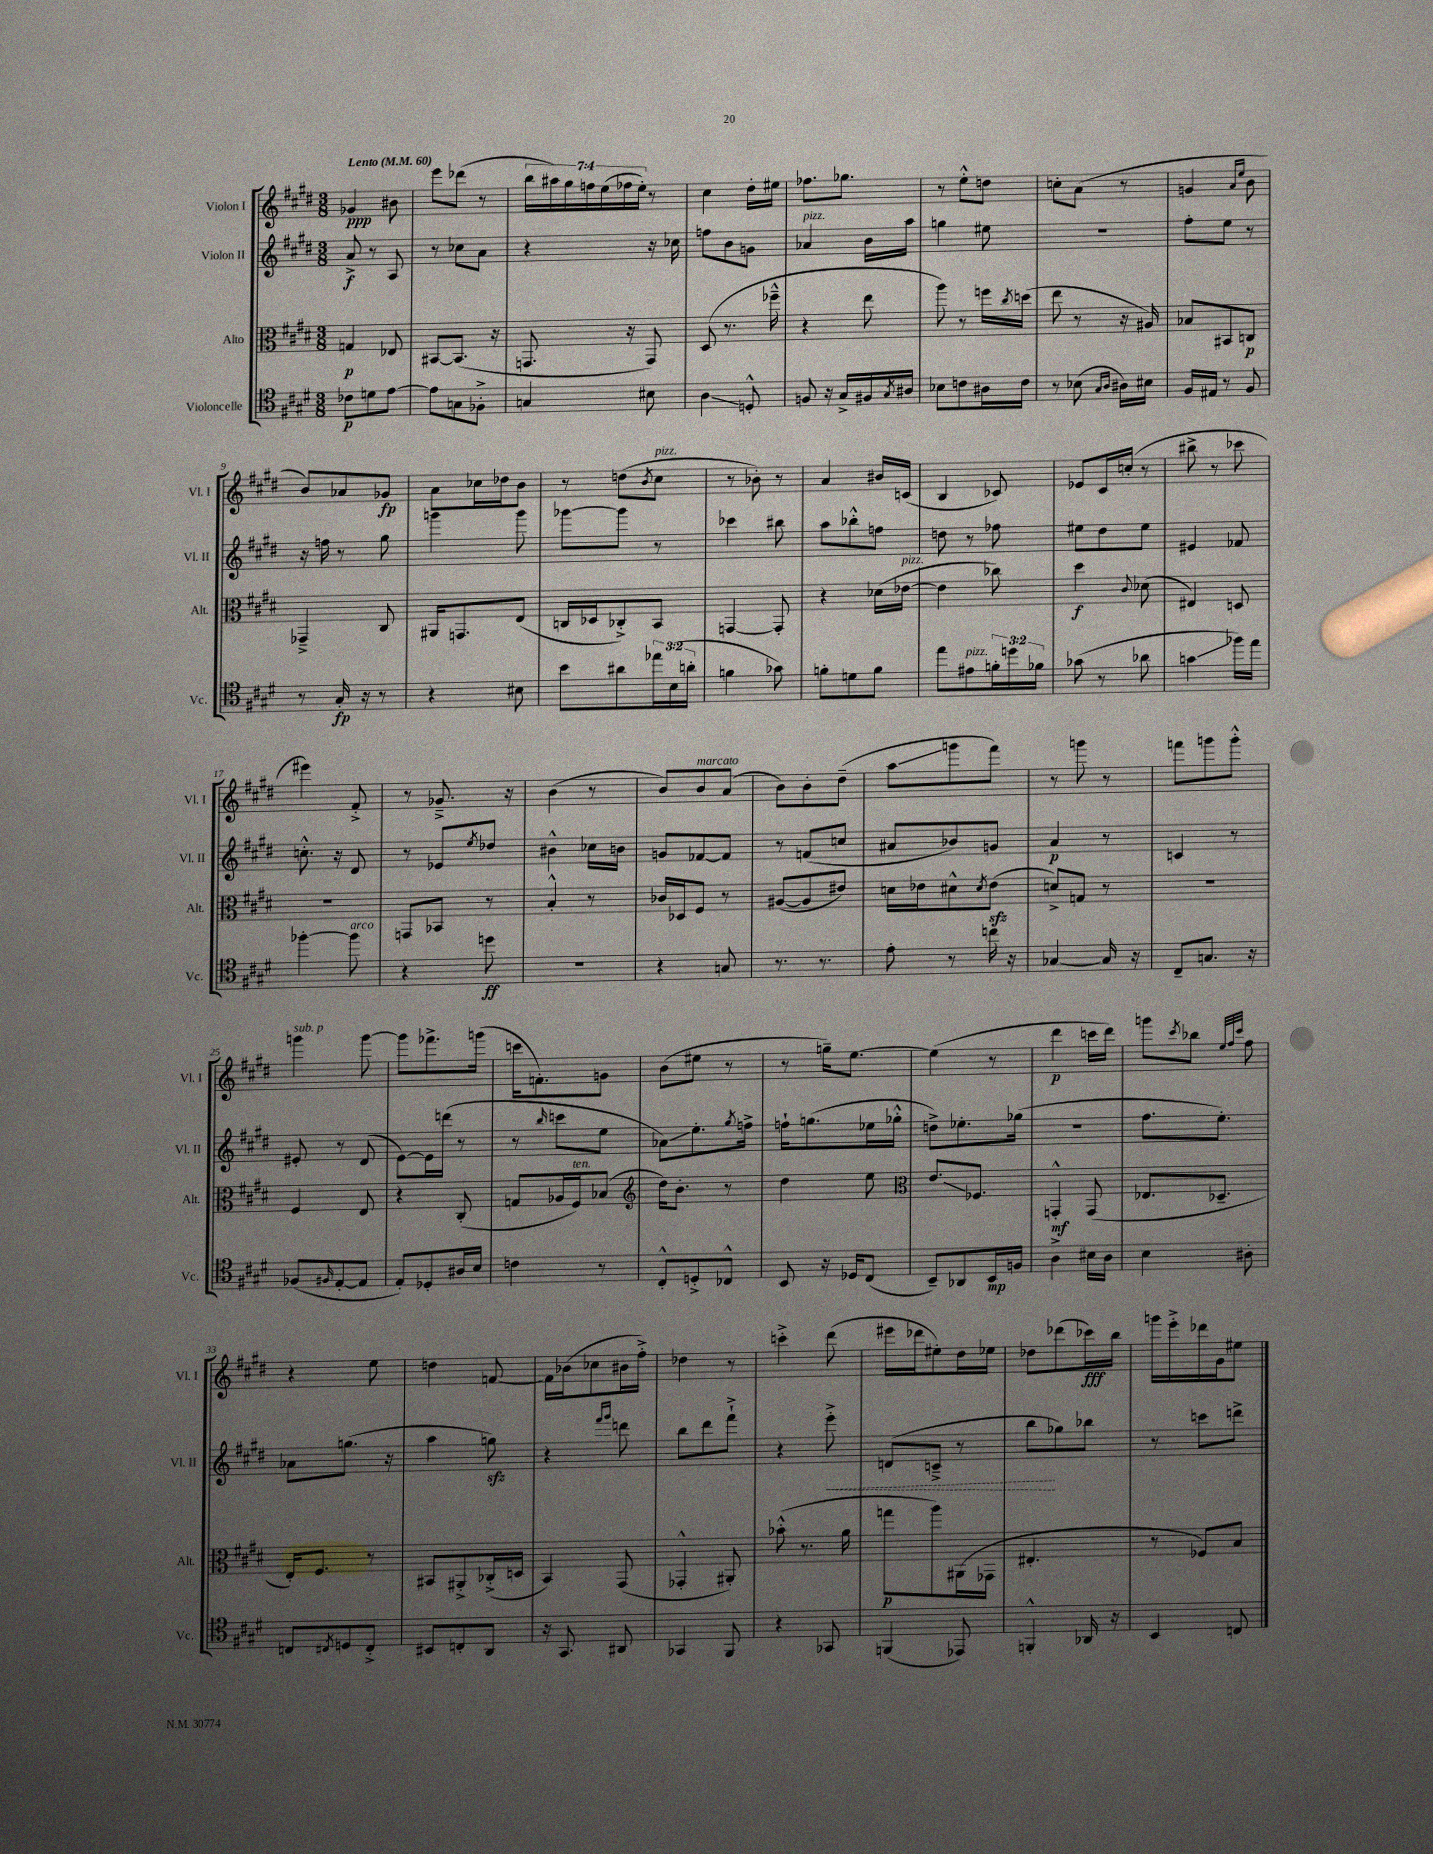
<<
\new StaffGroup <<
\new Staff = "s0" \with { instrumentName = "Violon I" shortInstrumentName = "Vl. I" } {
    \clef treble \key e \major \numericTimeSignature \time 3/8 \override Staff.TupletNumber.text = #tuplet-number::calc-fraction-text \tempo "Lento" 4 = 60
    ges'4\ppp bis'8 |
    e'''8 des'''8( r8 |
    \tuplet 7/4 { b''16 ais''16) gis''16 f''16 e''16( fes''16 e''16-.) } r8 |
    cis''4 dis''16-. eis''16 |
    fes''8. ges''8. |
    r8 e''8-.-^ d''8 |
    c''8-. a'8( r8 |
    g'4 \grace { a'16 e''16 } b'8 |
    b'8) aes'8 ges'8\fp |
    a'8 ces''16 des''16 b'8 |
    r8 d''8( \acciaccatura { b'8 } cis''8^\markup { \italic "pizz." } |
    r8 bes'8-.) r8 |
    a'4 bis'16 c'16( |
    b4 ces'8) |
    ees'8 cis'16 c''16-.( r8 |
    bis''8-> r8 ces'''8 |
    eis'''4) fis'8-.-> |
    r8 ges'8.---> r16 |
    b'4( r8 |
    b'8) b'8^\markup { \italic "marcato" } a'8( |
    b'8) b'8-. dis''8--( |
    a''8\glissando g'''8 fis'''8) |
    r8 g'''8 r8 |
    f'''8 g'''8 g'''8-.-^ |
    g'''4^\markup { \italic "sub. p" } g'''8~ |
    g'''8 fes'''8.-> g'''16( |
    c'''16 f'8.-.) g'8 |
    b'8( eis''8 r8 |
    r8 g''16--) e''8.~ |
    e''4( r8 |
    dis'''4\p c'''16 dis'''16) |
    g'''8 \acciaccatura { cis'''8 } bes''8 \grace { e''32 fis''32 cis'''32 } fis''8 |
    r4 e''8 |
    d''4 f'8~ |
    f'16 bes'16( ces''8 bis'16 fis''16-.->) |
    des''4 r8 |
    c'''4-.-> dis'''8( |
    eis'''16 des'''16 eis''8-.) dis''16 ees''16 |
    des''8 des'''8( ces'''16\fff) b''16 |
    g'''16 e'''16-.-> des'''16 gis'16 eis''8 \bar "|." |
}
\new Staff = "s1" \with { instrumentName = "Violon II" shortInstrumentName = "Vl. II" } {
    \clef treble \key e \major \numericTimeSignature \time 3/8
    a'8->\f r8 a8 |
    r8 ces''8 a'8 |
    r4 r16 ces''16 |
    f''8 b'8 g'8 |
    aes'4^\markup { \italic "pizz." } b'16 a''16 |
    g''4 eis''8 |
    R4. |
    fis''8-. e''8 r8 |
    r16 f''16 r8 gis''8 |
    g'''4 g'''8 |
    ges'''8~ ges'''8 r8 |
    ces'''4 bis''8 |
    a''8 bes''8-.-^ f''8 |
    d''8 r8 fes''8 |
    eis''8 dis''8 eis''8 |
    eis'4 fes'8 |
    c''8.-.-^ r16 dis'8 |
    r8 ees'8 \acciaccatura { e''8 } des''8 |
    bis'4-^ ces''16 b'16 |
    g'8 fes'8~ fes'8 |
    r8 f'8( c''8 |
    ais'8 bes'8) g'8 |
    a'4\p r8 |
    c'4 r8 |
    eis'8-. r8 dis'8( |
    e'8~) e'16 d'''16( r8 |
    r8 \grace { b''16 } c'''8 e''8 |
    aes'8\glissando) e''8.-. \acciaccatura { gis''8 } f''16-> |
    f''16-! g''8.( ees''16 ges''16-.-^ |
    d''8->) ees''8.-. ges''16( |
    R4. |
    fis''8. e''8.-.) |
    aes'8 g''8.( r16 |
    a''4 g''8\sfz) |
    r4 \grace { fis'''16 gis'''16 } d'''8 |
    b''8 dis'''8 fis'''8-!-> |
    r4 \once \override Hairpin.style = #'dashed-line e'''8-.->\< |
    d'8( c'8---> r8 |
    b''8\! ges''8) bes''8 |
    r8 c'''8 d'''8-> \bar "|." |
}
\new Staff = "s2" \with { instrumentName = "Alto" shortInstrumentName = "Alt." } {
    \clef alto \key e \major \numericTimeSignature \time 3/8
    g4\p ees8 |
    bis,8~ bis,8.( r16 |
    g,8. r16 g,8) |
    dis8( r8. fes''16---^ |
    r4 e''8 |
    a''8) r8 f''16 \acciaccatura { cis''8 } d''16( |
    e''8 r8 r16 ais16) |
    bes8 bis,8 c8\p |
    ges,4---> cis8 |
    ais,16 g,8. e8( |
    c16 des16 ces8-.->) b,8 |
    g,4~ g,8-. |
    r4 des'16( ees'16~^\markup { \italic "pizz." } |
    ees'4 ces''8) |
    dis''4\f \appoggiatura { cis'8 } des'8( |
    eis4) d8 |
    R4. |
    g,8 bes,8 r8 |
    b4-.-^ r8 |
    ces'16 des16 fis8 r8 |
    ais8~( ais8 eis'8) |
    d'16 ees'16 dis'8-^ \acciaccatura { dis'8 } ees'8\sfz( |
    d'8->) g8 r8 |
    R4. |
    fis4 e8 |
    r4 cis8-.( |
    g8 aes16 fis16^\markup { \italic "ten." }) bes8( |
    \clef treble dis''16) b'8.-. r8 |
    dis''4 e''8 |
    \clef alto e'8.\glissando fes8. |
    g,4-.-^\mf g,8( |
    ees8. des8.-- |
    e16-.) fis8. r8 |
    bis,8 ais,8-.-> ces16-.->( d16 |
    b,4) gis,8( |
    ges,4-.-^ ais,8-.) |
    bes'8-.-^( r8. a'16 |
    g''8\p a''8) ais,16( ges,16 |
    eis4.-. |
    r8 fes8) b8 \bar "|." |
}
\new Staff = "s3" \with { instrumentName = "Violoncelle" shortInstrumentName = "Vc." } {
    \clef tenor \key e \major \numericTimeSignature \time 3/8 \override Staff.TupletNumber.text = #tuplet-number::calc-fraction-text
    ces'8\p d'8 e'8~ |
    e'8 g8 fes8-.-> |
    g4 bis8 |
    a4\glissando d8-.-^ |
    f8 r16 gis16-> fis16 \acciaccatura { gis8 } ais16 |
    bes8 c'8 ais16 c'16 |
    r8 bes8( \grace { gis16 a16 } ais16) bis16 |
    fis16 eis16 r8 fis8 |
    r8 gis16-.\fp r16 r8 |
    r4 bis8 |
    b'8 ais'8 \tuplet 3/2 { ees''16 b16( a'16-. } |
    f'4 ges'8) |
    f'8-. d'8 f'8 |
    e''8 eis'8^\markup { \italic "pizz." } \tuplet 3/2 { f'16-. d''16 fes'16 } |
    ges'8( r8 aes'8 |
    g'4\glissando fes''16) e''16 |
    fes''4~-. fes''8^\markup { \italic "arco" } |
    r4 d''8\ff |
    R4. |
    r4 g8 |
    r8. r8. |
    e'8-. r8 c''16 r16 |
    ges4~ ges16 r16 |
    cis8-- g8. r16 |
    fes8( \grace { fis16 } e8~-. e8 |
    e8-.) des8-. ais16 b16 |
    c'4 r8 |
    cis8-.-^ d8-.-> ces8-^ |
    b,8 r16 des16 cis8( |
    b,8--) aes,8 b,16\mp f16 |
    a4-> bis16 a16 |
    b4 ais8-. |
    c8 \acciaccatura { cis8 } d8 cis8-.-> |
    bis,8 c8-. a,8 |
    r16 gis,8. ais,8 |
    ges,4 fis,8 |
    r4 ges,8 |
    f,4( ees,8) |
    f,4-.-^ aes,16 r16 |
    b,4 c8 \bar "|." |
}
>>
>>
